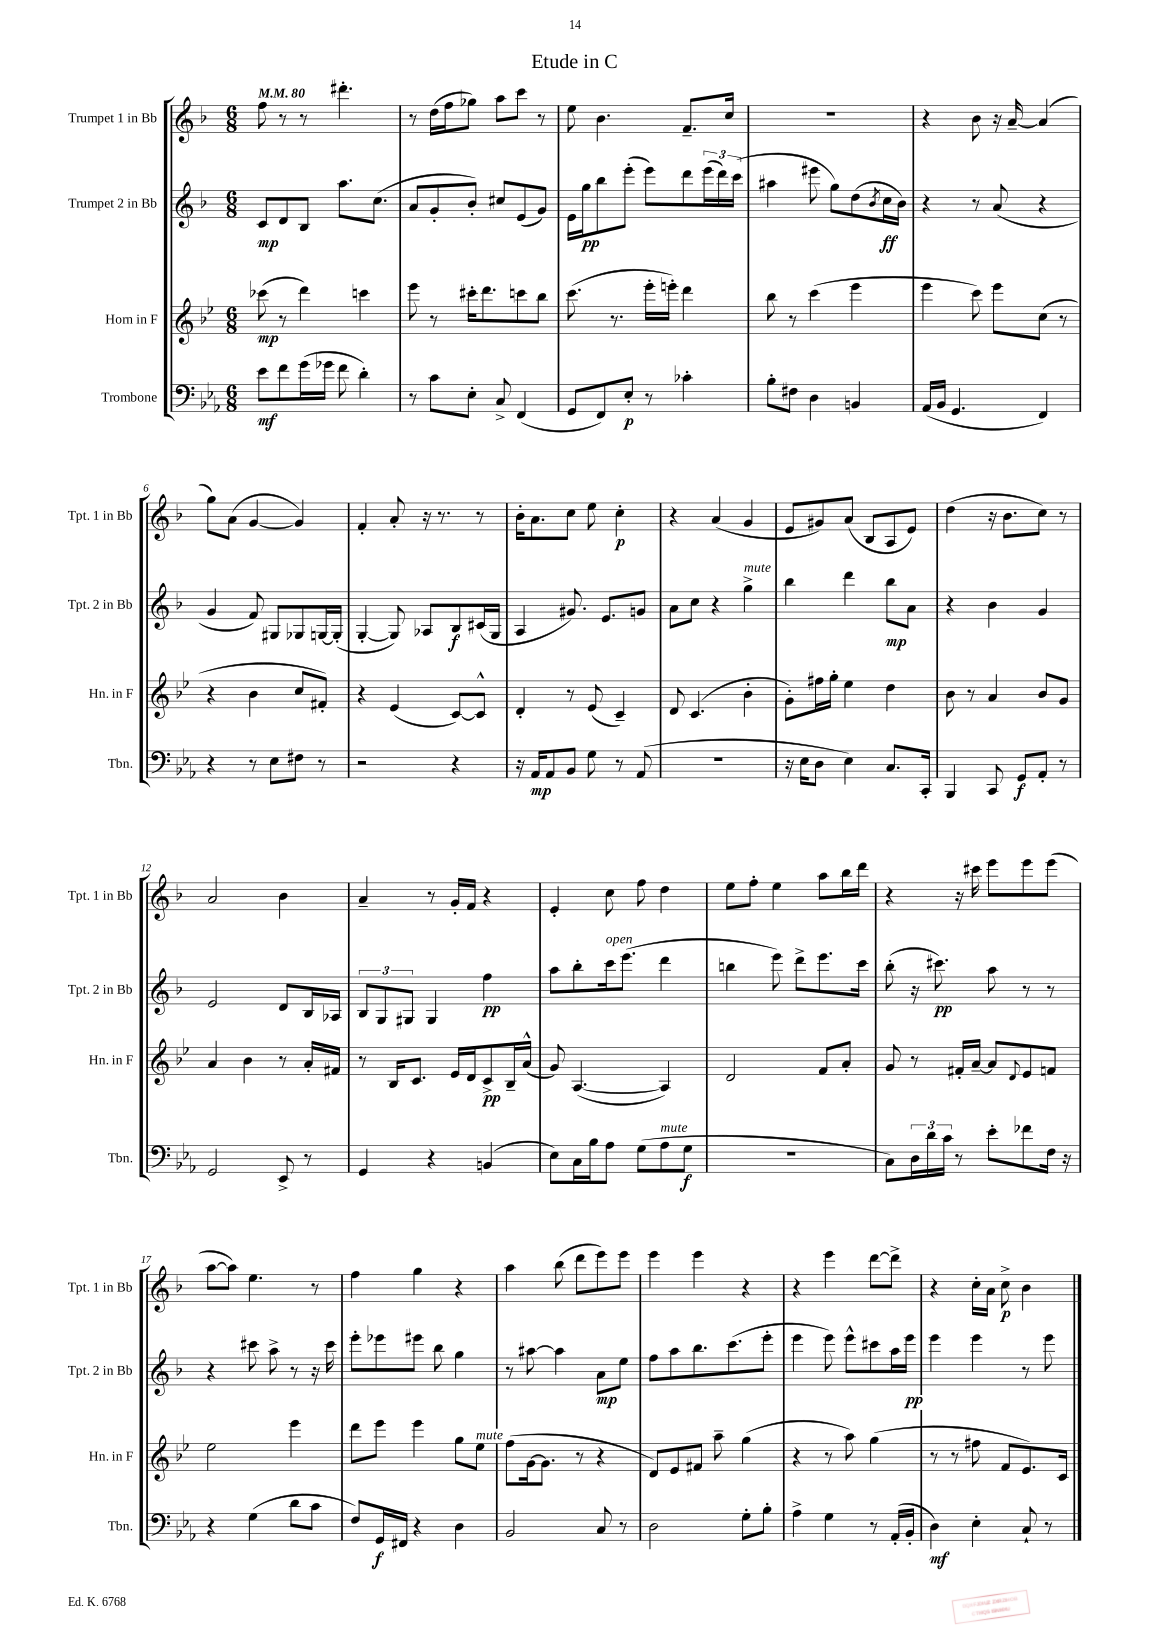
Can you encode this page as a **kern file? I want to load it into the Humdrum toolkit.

**kern	**dynam	**kern	**dynam	**kern	**dynam	**kern	**dynam
*part4	*part4	*part3	*part3	*part2	*part2	*part1	*part1
*staff4	*staff4	*staff3	*staff3	*staff2	*staff2	*staff1	*staff1
*I"Trombone	*	*I"Horn in F	*	*I"Trumpet 2 in Bb	*	*I"Trumpet 1 in Bb	*
*I'Tbn.	*	*I'Hn. in F	*	*I'Tpt. 2 in Bb	*	*I'Tpt. 1 in Bb	*
*clefF4	*	*clefG2	*	*clefG2	*	*clefG2	*
*k[b-e-a-]	*	*k[b-e-]	*	*k[b-]	*	*k[b-]	*
*M6/8	*	*M6/8	*	*M6/8	*	*M6/8	*
*MM80	*	*MM80	*	*MM80	*	*MM80	*
=1	=1	=1	=1	=1	=1	=1	=1
8e-\L	mf	(8ccc-X\	mp	8c/L	mp	8ff\	.
8f\	.	8r	.	8d/	.	8r	.
(16g\L	.	4ddd\)	.	8B-/J	.	8r	.
16g-X\JJ	.	.	.	.	.	.	.
8f\	.	.	.	8.aa\L	.	4.ddd#X'\	.
4d'\)	.	4cccn\	.	.	.	.	.
.	.	.	.	(8.cc\J	.	.	.
=2	=2	=2	=2	=2	=2	=2	=2
8r	.	8eee-\	.	8a/L	.	8r	.
8c\L	.	8r	.	8g'/	.	(16dd\LL	.
.	.	.	.	.	.	16ff\J	.
8E-'\J	.	16ccc#X'\KL	.	8b-'/J)	.	8gg-X\J)	.
.	.	8.ddd\	.	.	.	.	.
8C^/	.	.	.	8cc#X/L	.	8aa\L	.
(4FF/	.	8cccn\	.	(8e/	.	8ccc\J	.
.	.	8bb-\J	.	8g/J)	.	8r	.
=3	=3	=3	=3	=3	=3	=3	=3
8GG/L	.	(8.ccc\	.	16e\LL	.	8ee\	.
.	.	.	.	16gg\J	pp	.	.
8FF/)	.	.	.	8bb-\	.	4.b-\	.
.	.	8.r	.	.	.	.	.
8E-'/J	p	.	.	(8eee'\J	.	.	.
8r	.	16eee-'\LL	.	8eee\L)	.	.	.
.	.	16eeen'\JJ)	.	.	.	.	.
4c-X'\	.	4ddd\	.	8ddd\	.	8.f~/L	.
.	.	.	.	(24eee\L	.	.	.
.	.	.	.	24ddd\)	.	.	.
.	.	.	.	.	.	16cc/Jk	.
.	.	.	.	(24ccc\JJ	.	.	.
=4	=4	=4	=4	=4	=4	=4	=4
8B-'\L	.	8bb-\	.	4aa#X\	.	2.r	.
8F#X\J	.	8r	.	.	.	.	.
4D\	.	(4ccc\	.	8eee#X\	.	.	.
.	.	.	.	8gg\L)	.	.	.
4BBn/	.	4eee-\	.	(8dd\	.	.	.
.	.	.	.	8qb-/	.	.	.
.	.	.	.	16cc\L	ff	.	.
.	.	.	.	16b-\JJ)	.	.	.
=5	=5	=5	=5	=5	=5	=5	=5
(16AA-/LL	.	4eee-\	.	4r	.	4r	.
16BB-/JJ	.	.	.	.	.	.	.
4.GG/	.	.	.	.	.	.	.
.	.	8ccc\)	.	8r	.	8b-\	.
.	.	8eee-\L	.	(8a/	.	16r	.
.	.	.	.	.	.	[16a~/	.
4FF/)	.	(8cc\J	.	4r	.	(4a/]	.
.	.	8r	.	.	.	.	.
!!LO:LB:g=z
=6	=6	=6	=6	=6	=6	=6	=6
4r	.	4r	.	4g/	.	8gg\L)	.
.	.	.	.	.	.	(8a\J	.
8r	.	4b-\	.	8f/)	.	[4g/	.
8E-\L	.	.	.	8G#X/L	.	.	.
8F#X\J	.	8cc/L	.	8G-X/	.	4g/])	.
8r	.	8f#X'/J)	.	[16Gn/L	.	.	.
.	.	.	.	(16G'/JJ]	.	.	.
=7	=7	=7	=7	=7	=7	=7	=7
2r	.	4r	.	[4G'/	.	4f'/	.
.	.	(4e-/	.	8G/])	.	8a'/	.
.	.	.	.	8A-X/L	.	16r	.
.	.	.	.	.	.	8.r	.
4r	.	[8c/L)	.	8B-/	f	.	.
.	.	8c^^/J]	.	(16c#X/L	.	8r	.
.	.	.	.	16G/JJ	.	.	.
=8	=8	=8	=8	=8	=8	=8	=8
16r	.	4d'/	.	4A/	.	16b-'\KL	.
16AA-/KL	mp	.	.	.	.	8.a\	.
8AA-/	.	.	.	.	.	.	.
8BB-/J	.	8r	.	8.g#X/)	.	8cc\J	.
8G\	.	(8e-/	.	.	.	8ee\	.
.	.	.	.	8.e/L	.	.	.
8r	.	4c~/)	.	.	.	4cc'\	p
(8AA-/	.	.	.	8gn/J	.	.	.
=9	=9	=9	=9	=9	=9	=9	=9
2.r	.	8d/	.	8a\L	.	4r	.
.	.	(4.c/	.	8cc\J	.	.	.
.	.	.	.	4r	.	(4a/	.
!	!	!	!	!LO:TX:a:i:t=mute	!	!	!
.	.	4b-'\	.	4gg^\	.	4g/	.
=10	=10	=10	=10	=10	=10	=10	=10
16r	.	8g'\L)	.	4bb-\	.	8e/L	.
16E-\KL	.	.	.	.	.	.	.
8D\J	.	16ff#X\L	.	.	.	8g#X/)	.
.	.	16gg'\JJ	.	.	.	.	.
4E-\)	.	4ee-\	.	4ddd\	.	(8a/J	.
.	.	.	.	.	.	8B-/L	.
8.C/L	.	4dd\	.	8bb-\L	mp	8A/	.
.	.	.	.	8a\J	.	8e/J)	.
16CC'/Jk	.	.	.	.	.	.	.
=11	=11	=11	=11	=11	=11	=11	=11
4BBB-/	.	8b-\	.	4r	.	(4dd\	.
.	.	8r	.	.	.	.	.
8CC/	.	4a/	.	4b-\	.	16r	.
.	.	.	.	.	.	8.b-\L	.
8GG/L	f	.	.	.	.	.	.
8AA-'/J	.	8b-/L	.	4g/	.	8cc\J)	.
8r	.	8g/J	.	.	.	8r	.
!!LO:LB:g=z
=12	=12	=12	=12	=12	=12	=12	=12
2GG/	.	4a/	.	2e/	.	2a/	.
.	.	4b-\	.	.	.	.	.
8EE-^/	.	8r	.	8d/L	.	4b-\	.
8r	.	16a'/LL	.	16B-/L	.	.	.
.	.	16f#X/JJ	.	16A-X/JJ	.	.	.
=13	=13	=13	=13	=13	=13	=13	=13
4GG/	.	8r	.	12B-/L	.	4a~/	.
.	.	.	.	12G/	.	.	.
.	.	16B-/KL	.	.	.	.	.
.	.	.	.	12G#X/J	.	.	.
.	.	8.c/J	.	.	.	.	.
4r	.	.	.	4G#/	.	8r	.
.	.	16e-/LL	.	.	.	16g'/LL	.
.	.	16d/J	.	.	.	16f/JJ	.
(4BBn/	.	8c^/	pp	4ff\	pp	4r	.
.	.	16B-~/L	.	.	.	.	.
.	.	(16a^^/JJ	.	.	.	.	.
=14	=14	=14	=14	=14	=14	=14	=14
8E-\L)	.	8g/)	.	8aa\L	.	4e'/	.
16C\L	.	([4.A/	.	8bb-'\	.	.	.
16B-\J	.	.	.	.	.	.	.
!	!	!	!	!LO:TX:a:i:t=open	!	!	!
8A-\J	.	.	.	16ccc\k	.	8cc\	.
.	.	.	.	(8.eee\J	.	.	.
(8G\L	.	.	.	.	.	8ff\	.
!LO:TX:a:i:t=mute	!	!	!	!	!	!	!
8A-\	.	4A/])	.	4ddd\	.	4dd\	.
8G\J	f	.	.	.	.	.	.
=15	=15	=15	=15	=15	=15	=15	=15
2.r	.	2d/	.	4bbn\	.	8ee\L	.
.	.	.	.	.	.	8ff'\J	.
.	.	.	.	8eee\)	.	4ee\	.
.	.	.	.	8ddd^\L	.	.	.
.	.	8f/L	.	8.eee\	.	8aa\L	.
.	.	8a'/J	.	.	.	16bb-\L	.
.	.	.	.	16ccc\Jk	.	16ddd\JJ	.
=16	=16	=16	=16	=16	=16	=16	=16
8C\L)	.	8g/	.	(8bb-'\	.	4r	.
24D\L	.	8r	.	16r	.	.	.
24d\	.	.	.	.	.	.	.
.	.	.	.	8.ccc#X\)	pp	.	.
24c\JJ	.	.	.	.	.	.	.
8r	.	16f#X'/LL	.	.	.	16r	.
.	.	[16a~/JJ	.	.	.	16ccc#X\	.
8e-'\L	.	8a/L]	.	8aa\	.	8eee\L	.
.	.	8qqd/	.	.	.	.	.
8f-X\	.	8e-/	.	8r	.	8eee\	.
16F\Jk	.	8fn/J	.	8r	.	(8eee\J	.
16r	.	.	.	.	.	.	.
!!LO:LB:g=z
=17	=17	=17	=17	=17	=17	=17	=17
4r	.	2ee-\	.	4r	.	[8aa\L	.
.	.	.	.	.	.	8aa\J])	.
(4G\	.	.	.	8ccc#X\	.	4.ee\	.
.	.	.	.	8aa^\	.	.	.
8d\L	.	4eee-\	.	8r	.	.	.
8c\J	.	.	.	16r	.	8r	.
.	.	.	.	16ccc#\	.	.	.
=18	=18	=18	=18	=18	=18	=18	=18
8F/L)	.	8ddd\L	.	8eee'\L	.	4ff\	.
16GG/L	f	8eee-\J	.	8eee-X\	.	.	.
16FF#X/JJ	.	.	.	.	.	.	.
4r	.	4eee-\	.	8eee#X\J	.	4gg\	.
.	.	.	.	8bb-\	.	.	.
4D\	.	8gg\L	.	4gg\	.	4r	.
!	!	!LO:TX:a:i:t=mute	!	!	!	!	!
.	.	8ee-\J	.	.	.	.	.
=19	=19	=19	=19	=19	=19	=19	=19
2BB-/	.	(8ff\L	.	8r	.	4aa\	.
.	.	[16g\k	.	[8aa#X\	.	.	.
.	.	8.g\J]	.	.	.	.	.
.	.	.	.	4aa#\]	.	(8bb-\	.
.	.	8r	.	.	.	8ddd\L	.
8C/	.	4r	.	8a\L	mp	8eee\)	.
8r	.	.	.	8ee\J	.	8eee\J	.
=20	=20	=20	=20	=20	=20	=20	=20
2D\	.	8d/L)	.	8ff\L	.	4eee\	.
.	.	8e-/	.	8aa\	.	.	.
.	.	8f#X/J	.	8.bb-\	.	4eee\	.
.	.	8aa~\	.	.	.	.	.
.	.	.	.	(8.ccc\	.	.	.
8G'\L	.	(4gg\	.	.	.	4r	.
8B-'\J	.	.	.	8eee'\J	.	.	.
=21	=21	=21	=21	=21	=21	=21	=21
4A-^\	.	4r	.	4eee\	.	4r	.
4G\	.	8r	.	8eee\)	.	4eee\	.
.	.	8aa\)	.	8eee^^\L	.	.	.
8r	.	(4gg\	.	8ccc#X\	.	[8ddd\L	.
(16AA-'/LL	.	.	.	16aa\L	.	8ddd^\J]	.
16BB-'/JJ	.	.	.	16eee\JJ	pp	.	.
=22	=22	=22	=22	=22	=22	=22	=22
4D\)	mf	8r	.	4eee\	.	4r	.
.	.	8r	.	.	.	.	.
4E-'\	.	8ff#X\	.	4eee\	.	16cc'\LL	.
.	.	.	.	.	.	16a\JJ	.
.	.	8f/L	.	.	.	8cc^\	p
8C`/	.	8.e-/)	.	8r	.	4b-\	.
8r	.	.	.	8eee\	.	.	.
.	.	16c/Jk	.	.	.	.	.
==	==	==	==	==	==	==	==
*-	*-	*-	*-	*-	*-	*-	*-
